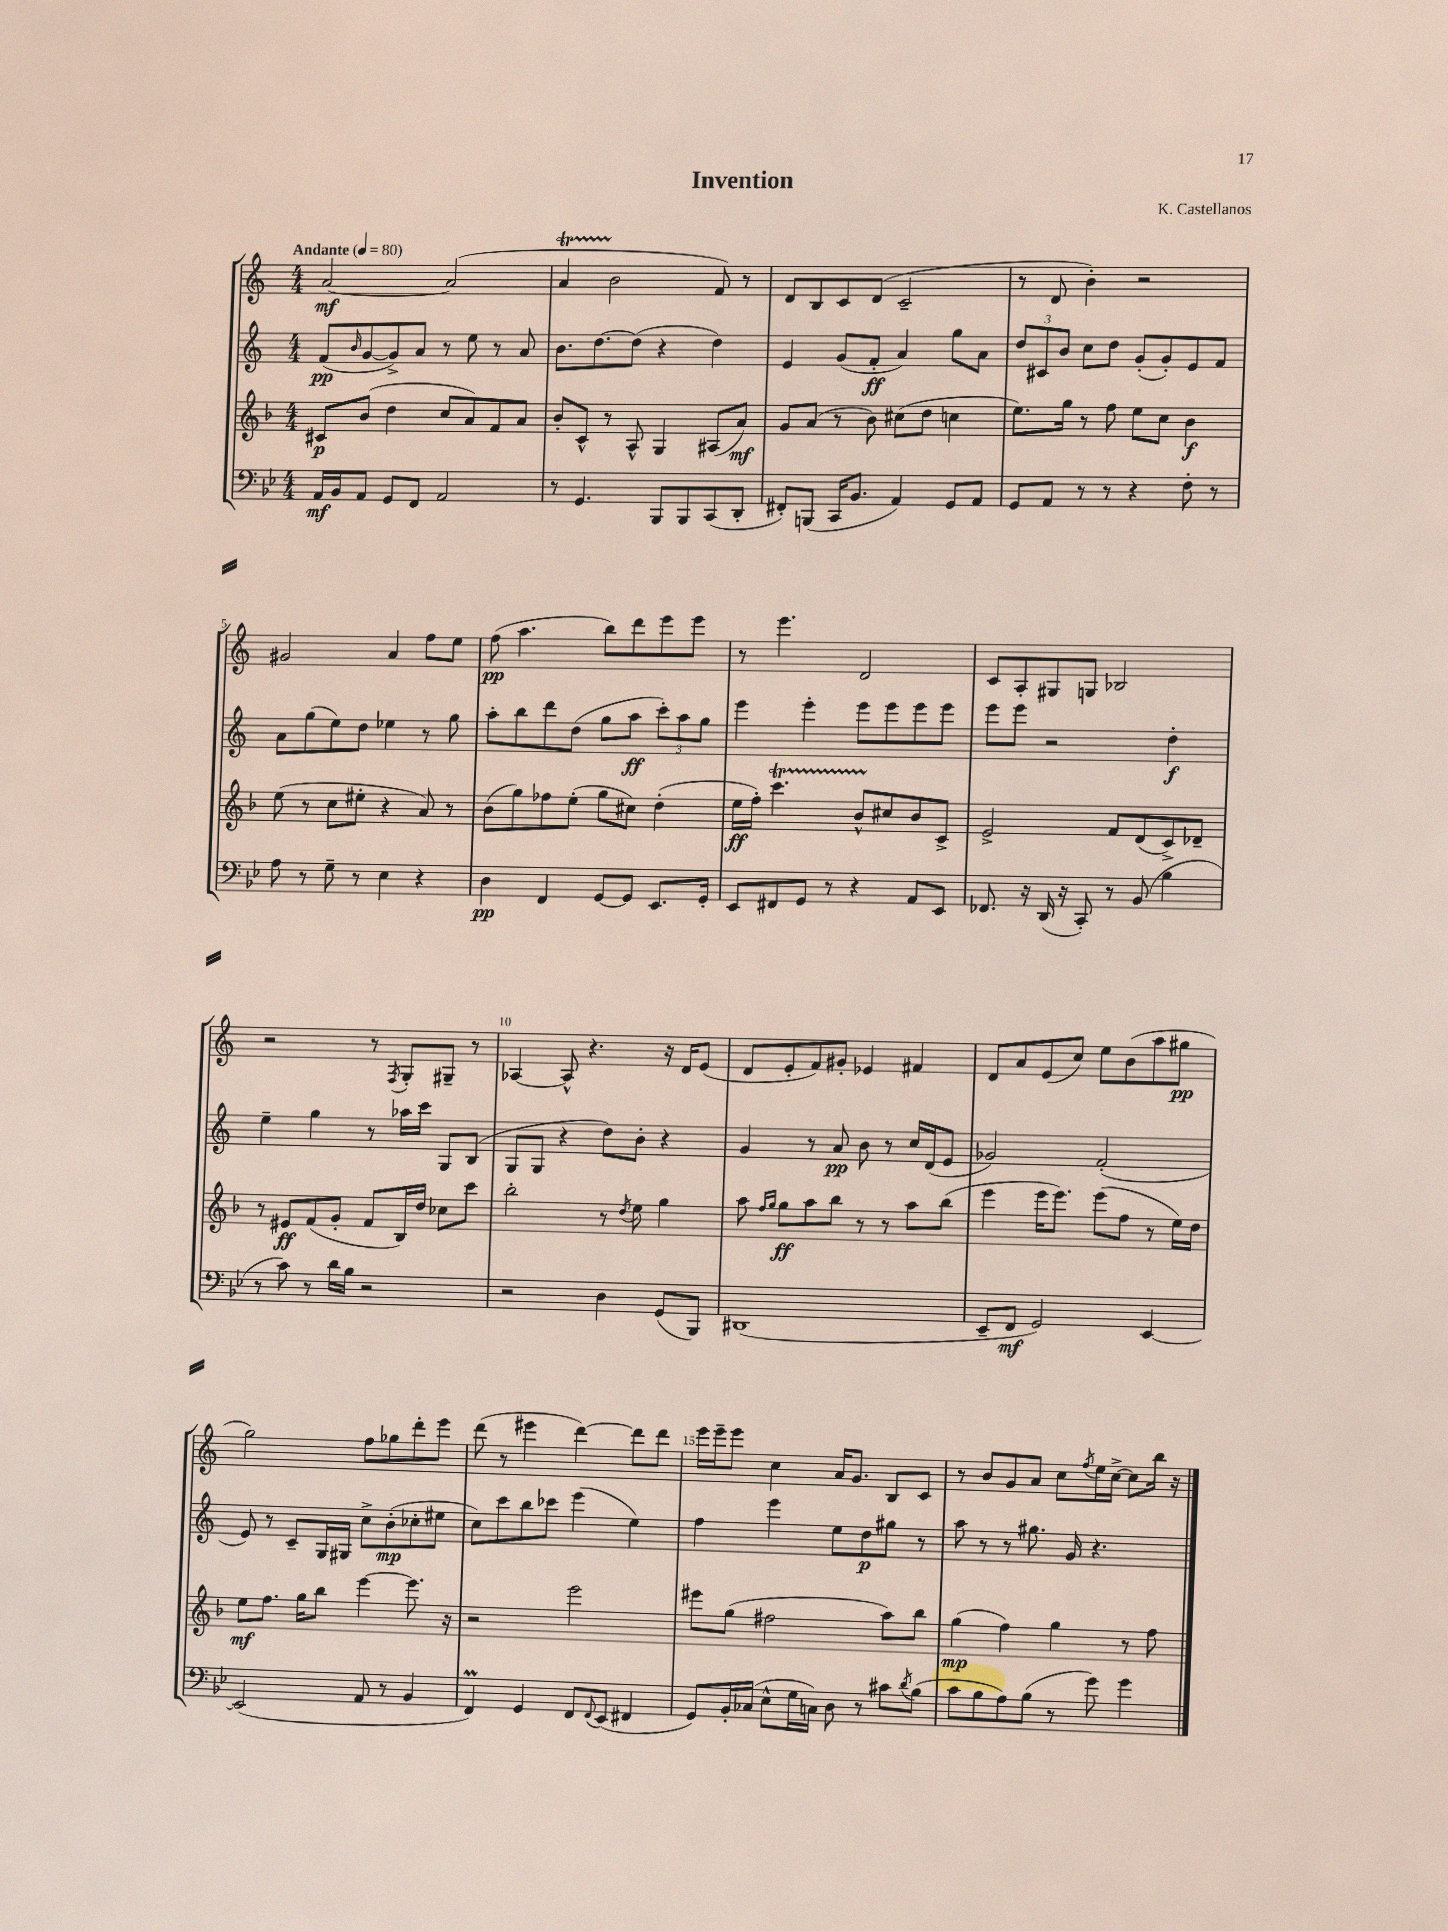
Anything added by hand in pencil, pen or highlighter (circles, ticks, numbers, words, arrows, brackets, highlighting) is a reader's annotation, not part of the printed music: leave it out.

**kern	**kern	**kern	**kern
*staff4	*staff3	*staff2	*staff1
*clefF4	*clefG2	*clefG2	*clefG2
*k[b-e-]	*k[b-]	*k[]	*k[]
*M4/4	*M4/4	*M4/4	*M4/4
*MM80	*MM80	*MM80	*MM80
16AA	8c#	(8f	[2a
16BB-	.	.	.
.	.	16qqb	.
8AA	(8b-	[8g	.
8GG	4dd	8g^])	.
8FF	.	8a	.
2AA	8cc	8r	(2a]
.	8a)	8ee	.
.	8f	8r	.
.	8a	8a	.
=	=	=	=
8r	8b-'	8.b	4a
4.GG	8c^^	.	.
.	.	[8.dd	.
.	8r	.	2b
.	8A^^	(8dd]	.
8BBB-	4G	4r	.
8BBB-	.	.	.
(8CC	(8A#	4dd)	8f)
8DD'	8a)	.	8r
=	=	=	=
8FF#')	8g	4e	8d
(8BBB	(8a	.	8B
16CC	8r	(8g	8c
8.BB-	.	.	.
.	8b-)	8f'	(8d
4AA)	(8cc#	4a)	2c~
.	8dd	.	.
8GG	4cc	8gg	.
8AA	.	8a	.
=	=	=	=
8GG	8.ee)	12dd	8r
.	.	12c#	.
8AA	.	.	8d
.	.	12b	.
.	16gg	.	.
8r	8r	8cc	4b')
8r	8ff	8dd	.
4r	8ee	(8g'	2r
.	8cc	8g')	.
8F'	4b-	8e	.
8r	.	8f	.
=	=	=	=
8A	(8ee	8a	2g#
8r	8r	(8gg	.
8G~	8cc	8ee)	.
8r	8ee#'	8dd	.
4E-	4r	4ee-	4a
4r	8a)	8r	8ff
.	8r	8gg	8ee
=	=	=	=
4D	(8b-	8aa'	(8ff
.	8gg)	8bb	4.aa
4FF	8ff-	8ddd	.
.	(8ee'	(8dd	.
[8GG	8gg	8gg	8bb)
8GG]	8cc#)	8aa	8ddd
8.EE-	(4dd'	12ccc')	8eee
.	.	12aa	.
.	.	.	8eee
.	.	12gg	.
16GG'	.	.	.
=	=	=	=
8EE-	16ee	4eee	8r
.	16ff')	.	.
8FF#	4.ccc	.	4.eee
8GG	.	4eee'	.
8r	.	.	.
4r	8b-^^	8eee	2d
.	8cc#	8eee	.
8AA	8b-	8eee	.
8EE-	8c^	8eee	.
=	=	=	=
8.FF-	2e^	8eee	8c
.	.	8eee	8A'
16r	.	.	.
(16DD	.	2r	8G#
16r	.	.	.
8CC')	.	.	8G
8r	8f	.	2B-
(8BB-	(8d	.	.
4B-	8c^)	4dd'	.
.	8d-~	.	.
=	=	=	=
8r	8r	4ee~	2r
8c)	8e#	.	.
8r	(8f	4gg	.
16d	8g'	.	.
16B-	.	.	.
2r	8f	8r	8r
.	.	.	8qF
.	16B-)	16aa-	8G'
.	16dd	16ccc	.
.	8cc-	8G	8G#~
.	8ccc	(8B	8r
=	=	=	=
2r	2bb-'	8G	[4A-
.	.	8G	.
.	.	4r	8A-^^]
.	.	.	4.r
4D	8r	8dd)	.
.	8qdd	.	.
.	8ee	8b'	.
(8GG	4gg	4r	16r
.	.	.	16d
8BBB-)	.	.	(8e
=	=	=	=
(1DD#	8aa	4g	8d
.	16qqff	.	.
.	16qqgg	.	.
.	8gg	.	8e'
.	8aa	8r	8f)
.	8bb-	8a	8g#'
.	8r	8b	4e-
.	8r	8r	.
.	8aa	16cc	4f#
.	.	(16d	.
.	(8bb-	8e	.
=	=	=	=
8EE-~	4eee	2g-)	8d
8FF	.	.	8a
2GG)	16eee	.	(8e
.	8.eee)	.	.
.	.	.	8cc)
.	(8eee	(2f'	8ee
.	8ff	.	(8b
[4EE-	8r	.	8aa
.	16ee)	.	8gg#
.	16dd	.	.
=	=	=	=
(2EE-]	8ee	8e)	2gg)
.	8.ff	8r	.
.	.	8c~	.
.	16gg	.	.
.	8bb-	16G	.
.	.	16G#	.
8AA	[4eee	8cc^	8ff
8r	.	(8b'	8gg-
4BB-	8.eee]	8cc-'	8ddd'
.	.	8ee#	8eee
.	16r	.	.
=	=	=	=
4FF)	2r	8cc)	(8ddd
.	.	8ccc	8r
4GG	.	8bb	4eee#
.	.	8ccc-	.
8FF	2eee	(4eee	[4ddd)
8qqFF	.	.	.
(8EE-	.	.	.
4FF#	.	4ee)	8ddd]
.	.	.	8ddd
=	=	=	=
8GG)	8eee#	4ff	16eee
.	.	.	16eee~
16BB-'	(8gg	.	8eee
(16C-	.	.	.
8E-^^	2ff#	4eee	4cc
16G	.	.	.
16C)	.	.	.
8D	.	8ee	16a
.	.	.	8.g
8r	.	8dd	.
8c#	8aa)	8gg#	8B
8qd	.	.	.
(8B-	8bb-	8r	8c
=	=	=	=
8c	(4gg	8aa	8r
8B-	.	8r	8b
8A)	4ff)	8r	8g
(8B-	.	8.gg#	8a
8r	4gg	.	8cc
.	.	16g	.
.	.	.	8qff
8g)	.	4.r	16ee
.	.	.	[16cc^
4g	8r	.	8cc]
.	8ff	.	16bb
.	.	.	16r
==	==	==	==
*-	*-	*-	*-
